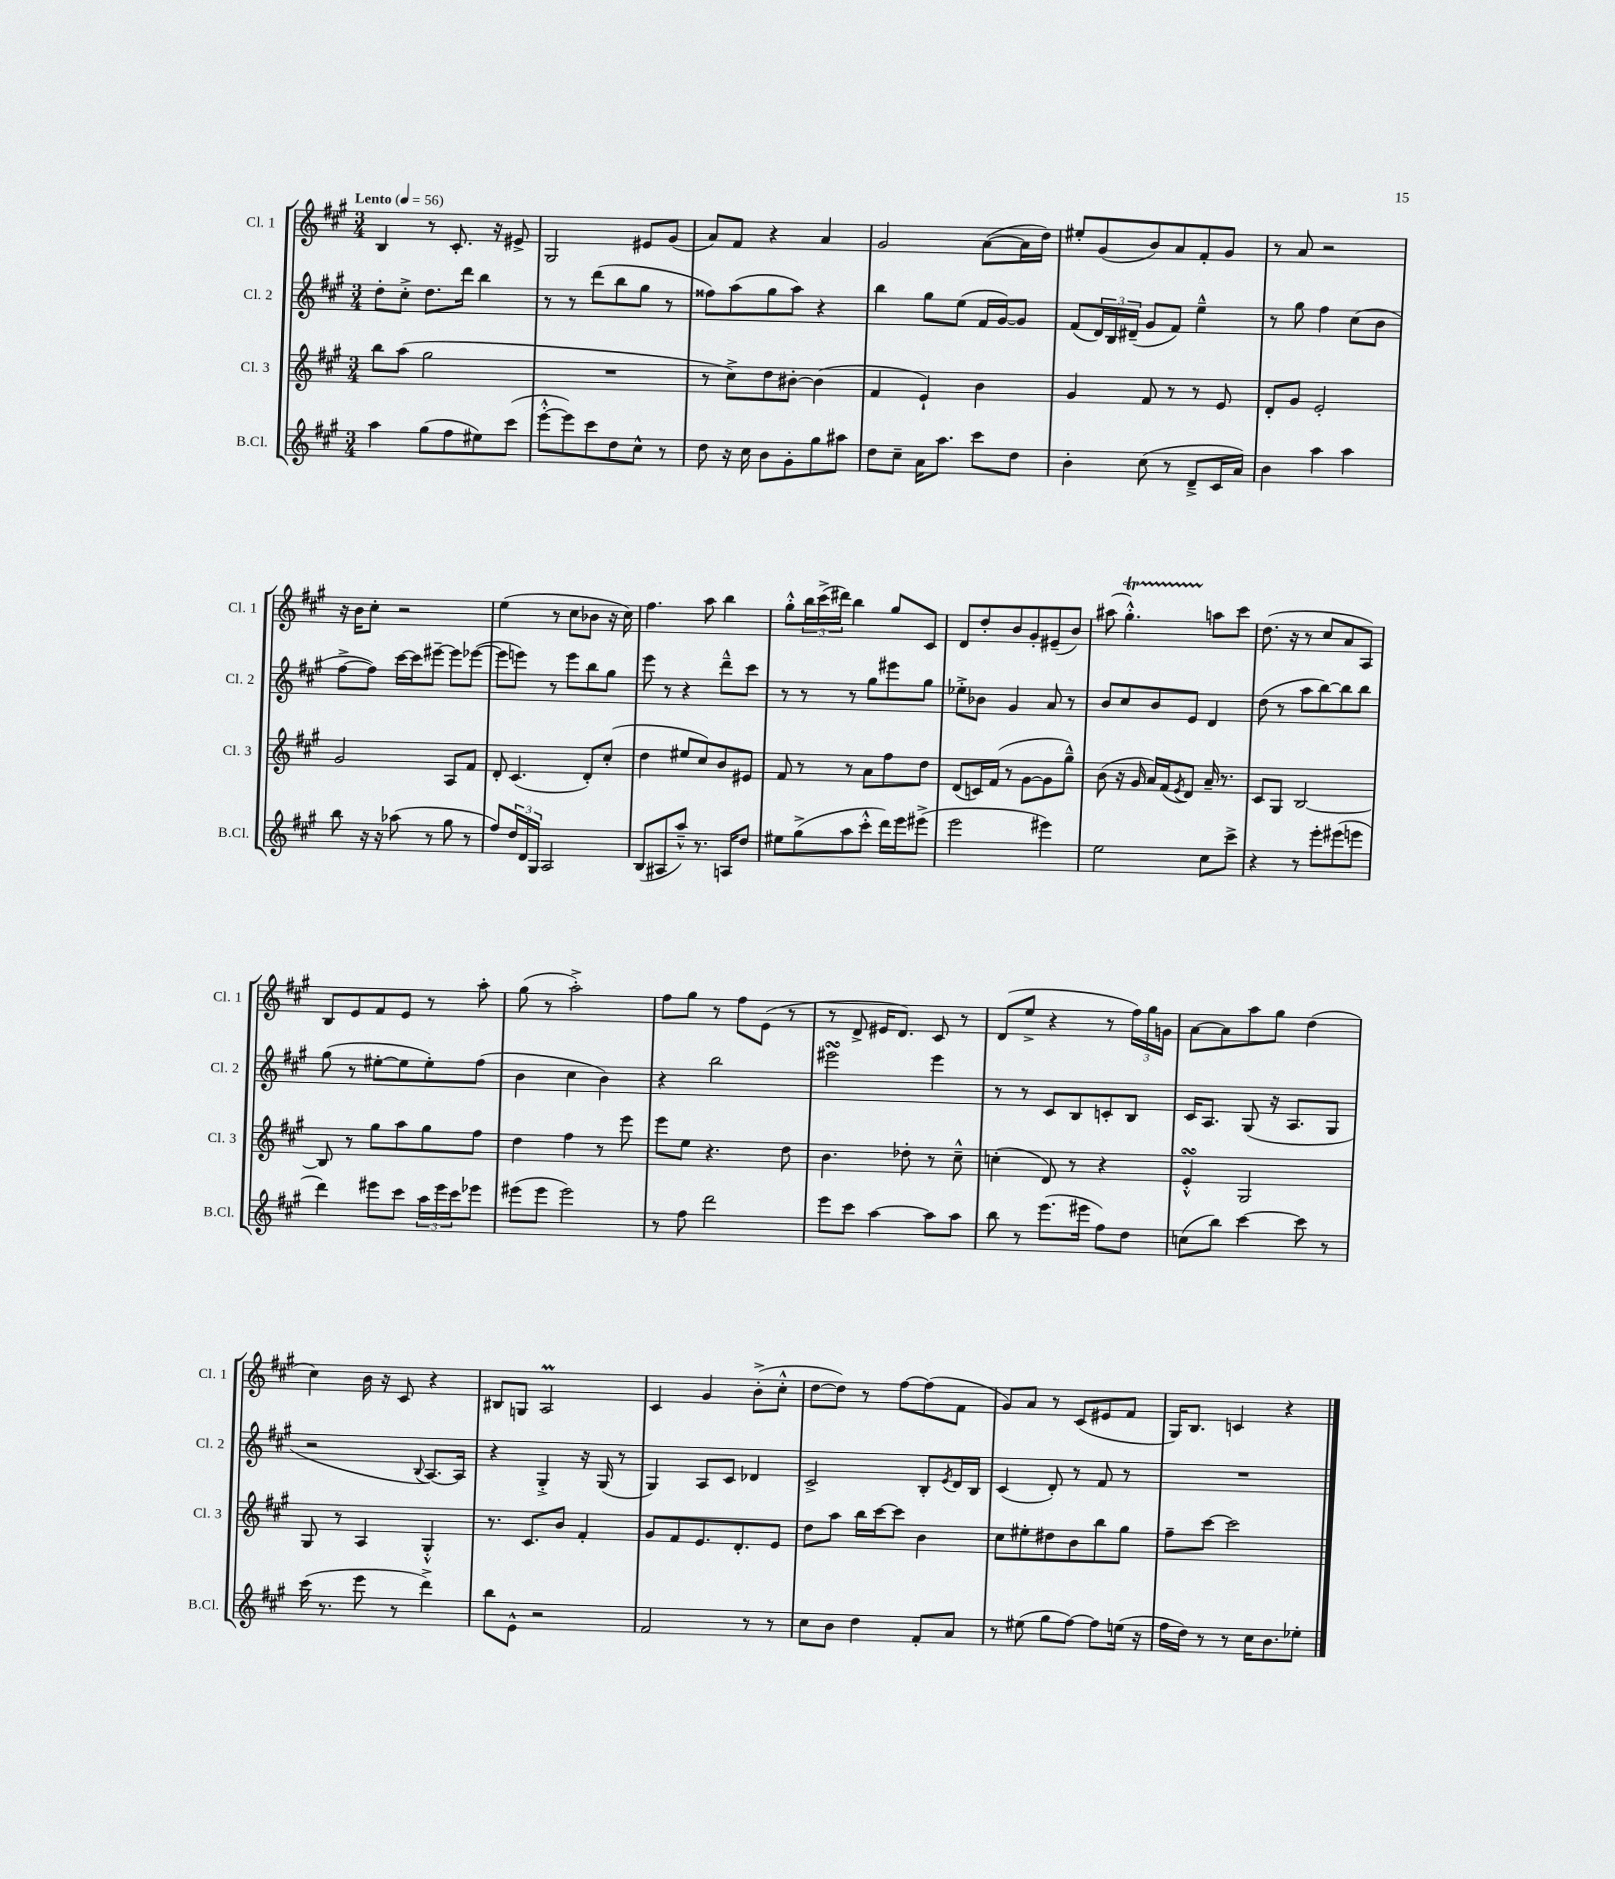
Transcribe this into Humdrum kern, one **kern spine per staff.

**kern	**kern	**kern	**kern
*part4	*part3	*part2	*part1
*staff4	*staff3	*staff2	*staff1
*I"B.Cl.	*I"Cl. 3	*I"Cl. 2	*I"Cl. 1
*I'B.Cl.	*I'Cl. 3	*I'Cl. 2	*I'Cl. 1
*clefG2	*clefG2	*clefG2	*clefG2
*k[f#c#g#]	*k[f#c#g#]	*k[f#c#g#]	*k[f#c#g#]
*M3/4	*M3/4	*M3/4	*M3/4
*MM56	*MM56	*MM56	*MM56
=1	=1	=1	=1
!	!	!	!LO:TX:a:B:t=Lento
4aa\	8bb\L	8dd'\L	4B/
.	(8aa\J	8cc#'^\J	.
(8gg#\L	2gg#\	8.dd\L	8r
8ff#\	.	.	8.c#'/
.	.	16ddd\Jk	.
8ee#X\)	.	4bb\	.
.	.	.	16r
(8ccc#\J	.	.	8e#X^/
=2	=2	=2	=2
[8eee'^^\L	2.r	8r	2G#/
8eee\])	.	8r	.
8ccc#\	.	(8ddd\L	.
8dd\	.	8bb\	.
8cc#^^\J	.	8gg#\J	8e#X/L
8r	.	8r	(8g#/J
=3	=3	=3	=3
8dd\	8r	8ff##X\L)	8a/L)
16r	8cc#^\L)	(8aa\	8f#/J
16cc#\	.	.	.
8b\L	8dd\	8gg#\	4r
8g#'\	[8b#X'\J	8aa\J)	.
8gg#\	(4b#\]	4r	4a/
8aa#X\J	.	.	.
=4	=4	=4	=4
8dd\L	4f#/	4bb\	2g#/
8cc#~\J	.	.	.
16a\KL	4e`/)	8gg#\L	.
8.aa\J	.	.	.
.	.	(8ee\J	.
8ccc#\L	4b\	16f#/LL	([8a\L
.	.	[16g#/J)	.
8dd\J	.	8g#/J]	16a\L]
.	.	.	16dd\JJ)
=5	=5	=5	=5
4b'\	4g#/	(8f#/L	8ee#X'/L
.	.	24d/L)	(8g#/
.	.	24B/	.
.	.	(24d#X~/JJ	.
(8cc#\	8f#/	8g#/L	8b/)
8r	8r	8f#/J)	8a/
8d~^/L	8r	4ee~^^\	8f#'/
16c#/L	8e/	.	8g#/J
16a/JJ)	.	.	.
=6	=6	=6	=6
4b\	8d'/L	8r	8r
.	8g#/J	8gg#\	8a/
4aa\	2e'/	4ff#\	2r
4aa\	.	(8cc#\L	.
.	.	8b\J	.
!!LO:LB:g=z
=7	=7	=7	=7
8bb\	2g#/	[8ff#^\L	16r
.	.	.	16b\KL
16r	.	8ff#\J])	8cc#'\J
16r	.	.	.
(8aa-X\	.	[16ccc#\LL	2r
.	.	16ccc#\J]	.
8r	.	[8eee#X~\J	.
8gg#\	8A/L	8eee#\L]	.
8r	8f#/J	([8eee-X\J	.
=8	=8	=8	=8
8ff#/L)	8d'/	8eee-\L]	(4ee\
24dd/L	(4.c#/	8eeen\J)	.
24d/	.	.	.
24G#/JJ	.	.	.
2A/	.	8r	8r
.	.	8eee\L	8cc#\L
.	8d'/L)	8bb\	8b-X\J
.	(8cc#'/J	8gg#\J	16r
.	.	.	16cc#\)
=9	=9	=9	=9
(8B/L	4dd\	8eee\	4.ff#\
8A#X/	.	8r	.
8aa~^^/J)	8ee#X/L	4r	.
8.r	8cc#/)	.	8aa\
.	8b/	8ddd~^^\L	4bb\
16An/KL	.	.	.
8dd/J	8e#X/J	8ccc#\J	.
=10	=10	=10	=10
8ee#X\L	8f#/	8r	8gg#'^^\L
(8gg#^\	8r	8r	24bb\L
.	.	.	(24ccc#^\
.	.	.	24ddd#X\JJ)
8aa\	8r	8r	4bb\
8ccc#'^^\J	8a\L	8gg#\L	.
16ddd\LL)	8ff#\	8eee#X\	8gg#/L
16eee\J	.	.	.
(8eee#X^\J	8dd\J	8gg#\J	8c#/J
=11	=11	=11	=11
2eee\	(8d/L	8ee-X'^\L	8d/L
.	16cn/L)	8b-X\J	8dd'/
.	(16f#/JJ	.	.
.	8r	4g#/	8b/
.	[8g#\L	.	8g#'/
4eee#X\)	8g#\]	8a/	(8e#X~/
.	8gg#~^^\J)	8r	8b/J)
=12	=12	=12	=12
2ee\	(8b\	8b/L	(8aa#X\
.	16r	8cc#/	4.gg#t'^^\)
.	16g#/	.	.
.	16a/LL)	8b/	.
.	(16f#/J	.	.
.	8qe/	.	.
.	8d/J)	8e/J	.
8cc#\L	16a~/	4d/	8aan\L
.	8.r	.	.
8ccc#^\J	.	.	8ccc#\J
=13	=13	=13	=13
4r	8c#/L	(8dd\	(8.dd\
.	8G#/J	8r	.
.	.	.	16r
8r	[2B/	8aa\L	8r
8eee'\L	.	[8bb\)	8cc#/L
(8eee#X\	.	8bb\]	8a/
8eeen\J	.	8bb\J	8A/J)
!!LO:LB:g=z
=14	=14	=14	=14
4ddd\)	8B/]	(8gg#\	8B/L
.	8r	8r	8e/
8eee#X\L	8gg#\L	[8ee#X'\L	8f#/
8ccc#\J	8aa\	8ee#\]	8e/J
24aa\LL	8gg#\	8ee#'\)	8r
24eee#\	.	.	.
24ccc#\J	.	.	.
8eee-X\J	8ff#\J	(8ff#\J	8aa'\
=15	=15	=15	=15
(8eee#X\L	4dd\	4b\	(8gg#\
8eee#\J	.	.	8r
2eee#\)	4ff#\	4cc#\	2aa'^\)
.	8r	4b\)	.
.	8eee\	.	.
=16	=16	=16	=16
8r	8eee\L	4r	8ff#\L
8ff#\	8ee\J	.	8gg#\J
2ddd\	4.r	2bb\	8r
.	.	.	8ff#\L
.	.	.	(8e\J
.	8dd\	.	8r
=17	=17	=17	=17
8eee\L	4.b\	2eee#XsSsS\	8r
8ccc#\J	.	.	8d^/
[4aa\	.	.	16e#X/KL
.	.	.	8.d/J)
.	8dd-X'\	.	.
8aa\L]	8r	4eee#\	8c#/
8aa\J	8cc#~^^\	.	8r
=18	=18	=18	=18
8bb\	(4ccn'\	8r	(8d/L
8r	.	8r	8ee^/J
(8.eee\L	8d/)	8c#/L	4r
.	8r	8B/	.
16eee#X\Jk	.	.	.
8ff#\L)	4r	8cn'/	8r
8dd\J	.	8B/J	24ff#\LL)
.	.	.	24gg#\
.	.	.	24gn\JJ
=19	=19	=19	=19
(8ccn\L	4esSSS'^^/	16c#/KL	[8a\L
.	.	8.A/J	.
8bb\J)	.	.	8a\]
[4ccc#\	2G#/	(8G#/	8aa\
.	.	16r	8gg#\J
.	.	8.A/L	.
8ccc#\]	.	.	(4dd\
8r	.	8G#/J	.
!!LO:LB:g=z
=20	=20	=20	=20
(16ccc#\	8G#/	2r	4cc#\)
8.r	.	.	.
.	8r	.	.
8eee\	4A/	.	16b\
.	.	.	16r
8r	.	.	8c#/
.	.	8qqB/	.
4ddd^\)	4G#'^^/	[8.A/L)	4r
.	.	16A/Jk]	.
=21	=21	=21	=21
8bb\L	8.r	4r	8B#X/L
8e^^\J	.	.	8Gn/J
.	8.c#/L	.	.
2r	.	4G#'^/	2AM/
.	8b/J	.	.
.	4f#'/	16r	.
.	.	(16G#/	.
.	.	8r	.
=22	=22	=22	=22
2f#/	8g#/L	4G#/)	4c#/
.	8f#/	.	.
.	8.e/	8A/L	4g#/
.	.	8c#/J	.
.	8.d'/	.	.
8r	.	4d-X/	(8b'^\L
8r	8e/J	.	8cc#'^^\J
=23	=23	=23	=23
8cc#\L	8dd\L	2c#^/	[8dd\L
8b\J	8aa\J	.	8dd\J])
4dd\	16bb\LL	.	8r
.	[16ccc#\J	.	.
.	8ccc#\J]	.	[8ff#\L
8f#'/L	4b\	8B'/L	(8ff#\]
.	.	8qe/	.
8a/J	.	16d/L	8f#\J
.	.	16B/JJ	.
=24	=24	=24	=24
8r	8cc#\L	(4c#/	8g#/L)
(8ee#X\	8ee#X'\	.	8a/J
8gg#\L	8dd#X\	8d'/)	8r
[8ff#\J)	8b\	8r	(8c#/L
8ff#\L]	8bb\	8f#/	8e#X/
(16een\Jk	8gg#\J	8r	8f#/J
16r	.	.	.
=25	=25	=25	=25
16ff#\LL	8ff#~\L	2.r	16G#/KL)
16dd\JJ)	.	.	8.B/J
8r	[8ccc#\J	.	.
8r	2ccc#\]	.	4cn/
16cc#\KL	.	.	.
8.b\	.	.	.
.	.	.	4r
8ee-X'\J	.	.	.
==	==	==	==
*-	*-	*-	*-
